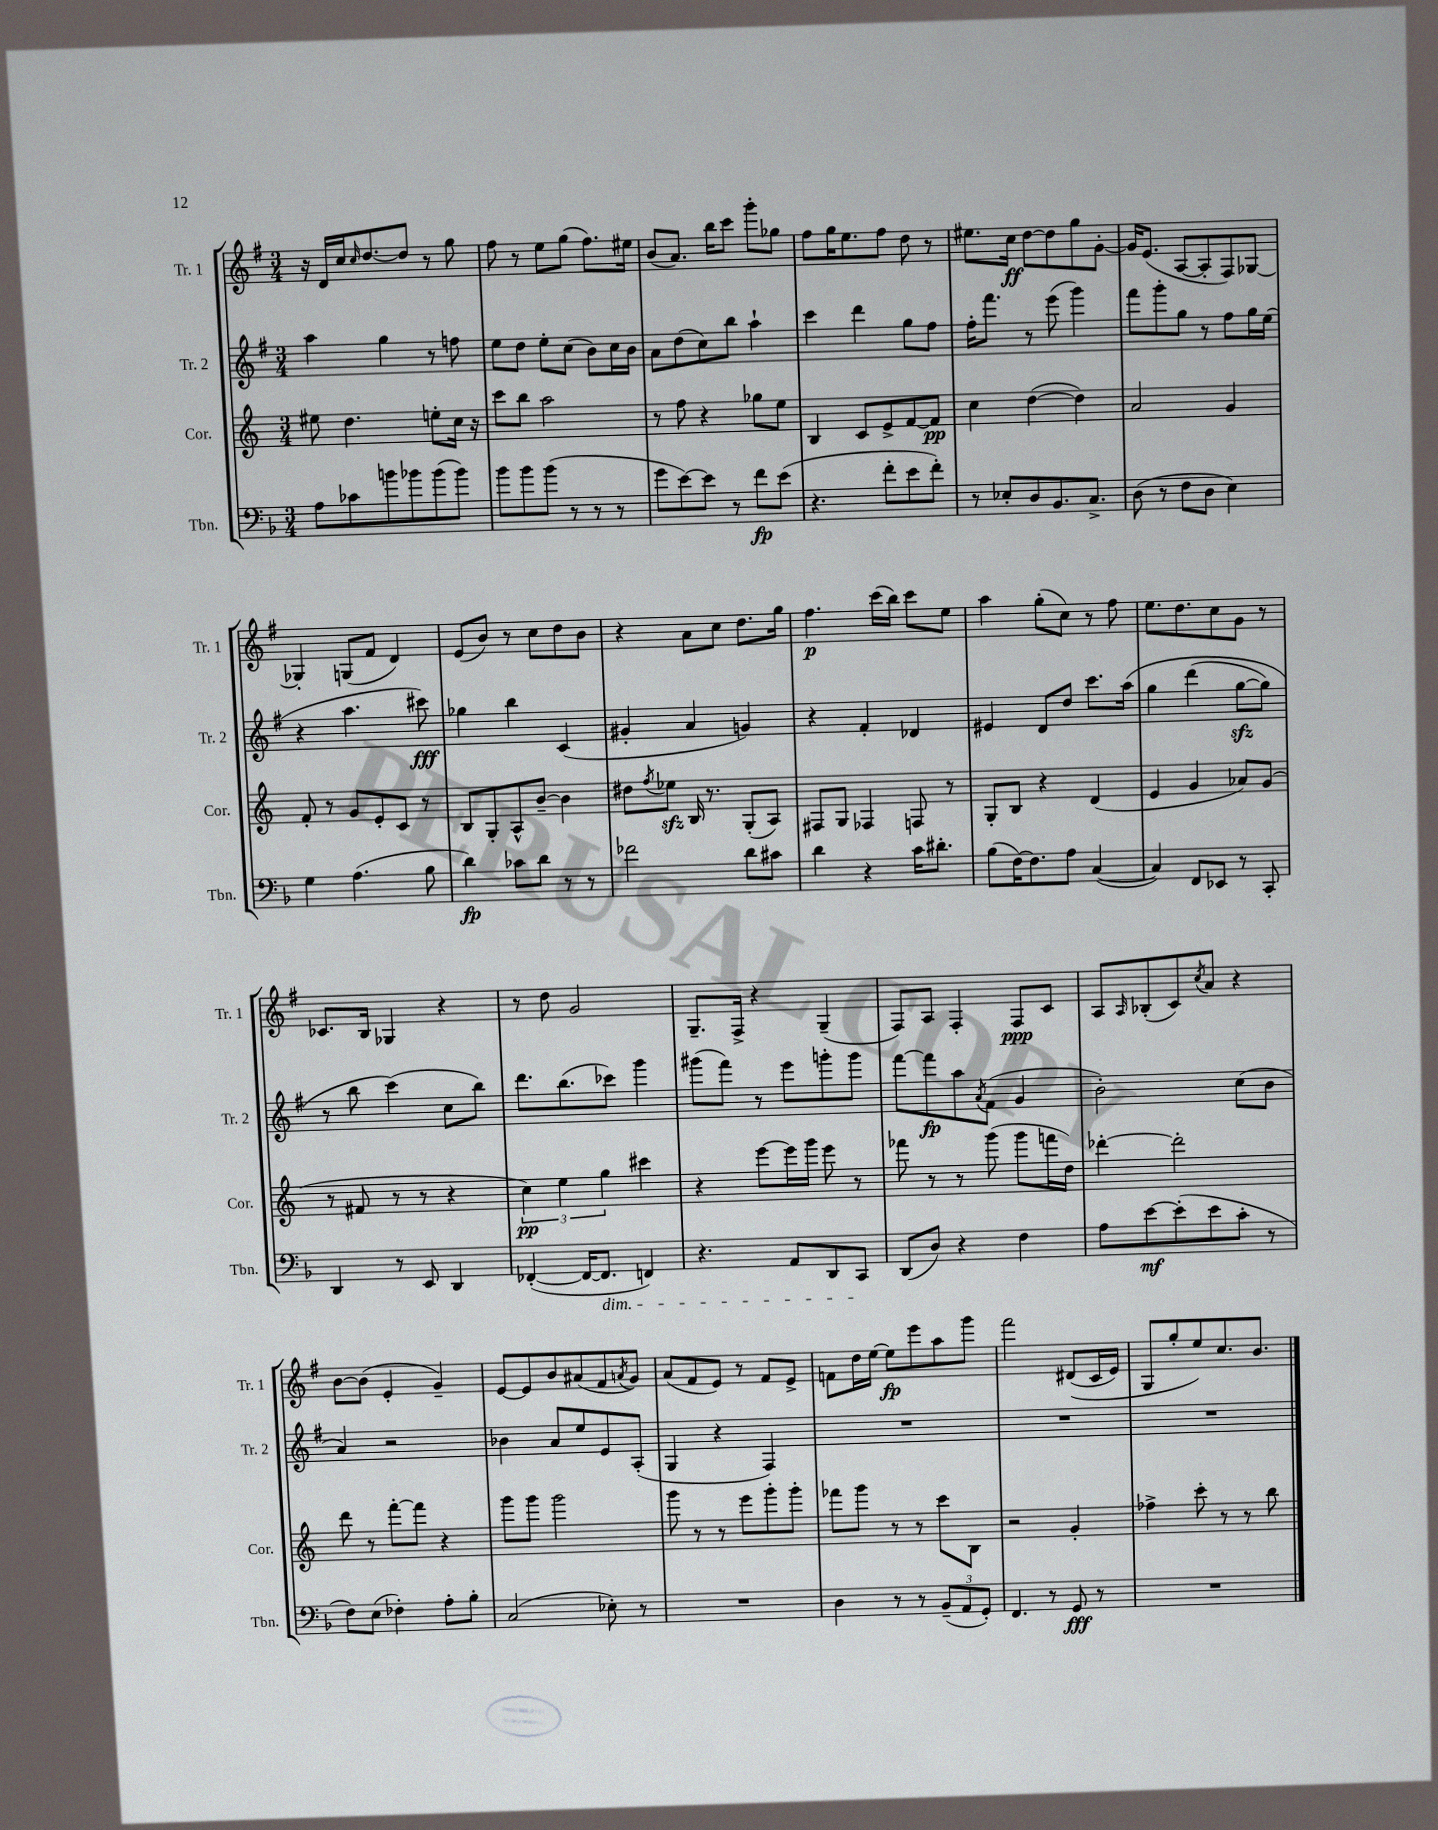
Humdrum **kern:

**kern	**dynam	**kern	**dynam	**kern	**dynam	**kern	**dynam
*part4	*part4	*part3	*part3	*part2	*part2	*part1	*part1
*staff4	*staff4	*staff3	*staff3	*staff2	*staff2	*staff1	*staff1
*I"Tbn.	*	*I"Cor.	*	*I"Tr. 2	*	*I"Tr. 1	*
*I'Tbn.	*	*I'Cor.	*	*I'Tr. 2	*	*I'Tr. 1	*
*clefF4	*	*clefG2	*	*clefG2	*	*clefG2	*
*k[b-]	*	*k[]	*	*k[f#]	*	*k[f#]	*
*M3/4	*	*M3/4	*	*M3/4	*	*M3/4	*
=2	=2	=2	=2	=2	=2	=2	=2
8A\L	.	8ee#X\	.	4aa\	.	16r	.
.	.	.	.	.	.	16d/LL	.
8c-X\	.	4.dd\	.	.	.	16cc/J	.
.	.	.	.	.	.	16qqcc/	.
.	.	.	.	.	.	[8.dd/	.
8bn\	.	.	.	4gg\	.	.	.
8b-X\	.	.	.	.	.	8dd/J]	.
(8b-\	.	8een'\L	.	8r	.	8r	.
8b-\J)	.	16cc\Jk	.	8ffn\	.	8gg\	.
.	.	16r	.	.	.	.	.
=3	=3	=3	=3	=3	=3	=3	=3
8b-\L	.	8ccc\L	.	8ee\L	.	8ff#\	.
8b-\	.	8bb\J	.	8dd\J	.	8r	.
(8b-\J	.	2aa\	.	8ee'\L	.	8ee\L	.
8r	.	.	.	(8cc\J	.	(8gg\J	.
8r	.	.	.	8b\L)	.	8.ff#\L)	.
8r	.	.	.	16cc\L	.	.	.
.	.	.	.	16b\JJ	.	16ee#X\Jk	.
=4	=4	=4	=4	=4	=4	=4	=4
8g\L	.	8r	.	8a\L	.	(8b/L	.
[8e\)	.	8ff\	.	(8dd\	.	8.a/J)	.
8e\J]	.	4r	.	8cc\)	.	.	.
.	.	.	.	.	.	16bb\KL	.
8r	.	.	.	8bb\J	.	8ccc\J	.
8f\L	fp	8gg-X\L	.	4aa`\	.	8ggg'\L	.
(8e\J	.	8ee\J	.	.	.	8gg-X\J	.
=5	=5	=5	=5	=5	=5	=5	=5
4.r	.	4B/	.	4ccc\	.	8ff#\L	.
.	.	.	.	.	.	16gg\K	.
.	.	.	.	.	.	8.ee\	.
.	.	8c/L	.	4ddd\	.	.	.
8f'\L	.	8e^/	.	.	.	8ff#\J	.
8e\	.	[8f/	.	8gg\L	.	8dd\	.
8f'\J)	.	8f/J]	pp	8ff#\J	.	8r	.
=6	=6	=6	=6	=6	=6	=6	=6
8r	.	4cc\	.	16ff#'\KL	.	8.ee#X\L	.
.	.	.	.	8.fff#\J	.	.	.
8E-X'/L	.	.	.	.	.	.	.
.	.	.	.	.	.	16cc\Jk	ff
8D/	.	([4dd\	.	8r	.	[8dd\L	.
8.BB-/	.	.	.	(8eee\	.	8dd\]	.
.	.	4dd\])	.	4ggg\)	.	8gg\	.
8.C^/J	.	.	.	.	.	.	.
.	.	.	.	.	.	[8g'\J	.
=7	=7	=7	=7	=7	=7	=7	=7
(8D\	.	2a/	.	8fff#\L	.	16g/KL]	.
.	.	.	.	.	.	(8.e/J	.
8r	.	.	.	8ggg'\	.	.	.
8F\L	.	.	.	8gg\J	.	[8A/L	.
8D\J	.	.	.	8r	.	8A'/]	.
4E\)	.	4g/	.	8ff#\L	.	8F#/)	.
.	.	.	.	16gg\L	.	[8G-X/J	.
.	.	.	.	(16ee\JJ	.	.	.
!!LO:LB:g=z
=8	=8	=8	=8	=8	=8	=8	=8
4G\	.	8f'/	.	4r	.	4G-X'/]	.
.	.	8r	.	.	.	.	.
(4.A\	.	8g/L	.	4.aa\	.	(8Gn/L	.
.	.	8e'/	.	.	.	8f#/J	.
.	.	8c/J	.	.	.	4d/)	.
8B-\	.	8r	.	8ccc#X\)	fff	.	.
=9	=9	=9	=9	=9	=9	=9	=9
4d\)	fp	8B/L	.	4gg-X\	.	(8e/L	.
.	.	8G'/	.	.	.	8b/J)	.
8c-X\L	.	8A^^/	.	4bb\	.	8r	.
8d\J	.	[8b~/J	.	.	.	8cc\L	.
8r	.	4b\]	.	(4c/	.	8dd\	.
8r	.	.	.	.	.	8b\J	.
=10	=10	=10	=10	=10	=10	=10	=10
2f-X\	.	8dd#X\L	.	4g#X'/	.	4r	.
.	.	8qff/	.	.	.	.	.
.	.	8ee-Xzz\J	.	.	.	.	.
.	.	16B/	.	4a/	.	8a\L	.
.	.	8.r	.	.	.	.	.
.	.	.	.	.	.	8cc\J	.
8d\L	.	(8G'/L	.	4gn/)	.	8.dd\L	.
8c#X\J	.	8A/J)	.	.	.	.	.
.	.	.	.	.	.	16gg\Jk	.
=11	=11	=11	=11	=11	=11	=11	=11
4d\	.	8F#X/L	.	4r	.	4.ff#\	p
.	.	8G/J	.	.	.	.	.
4r	.	4F-X/	.	4f#'/	.	.	.
.	.	.	.	.	.	(16ccc\LL	.
.	.	.	.	.	.	16bb\JJ)	.
16c\KL	.	8Fn/	.	4d-X/	.	8ccc\L	.
8.d#X'\J	.	.	.	.	.	.	.
.	.	8r	.	.	.	8ee\J	.
=12	=12	=12	=12	=12	=12	=12	=12
(8B-\L	.	8G'/L	.	4e#X/	.	4aa\	.
[16F\K)	.	8B/J	.	.	.	.	.
8.F\]	.	.	.	.	.	.	.
.	.	4r	.	8d/L	.	(8gg'\L	.
8A\J	.	.	.	8dd/J	.	8cc\J)	.
([4C/	.	(4d/	.	8.ccc\L	.	8r	.
.	.	.	.	.	.	8ff#\	.
.	.	.	.	(16aa\Jk	.	.	.
=13	=13	=13	=13	=13	=13	=13	=13
4C/])	.	4e/	.	4gg\	.	8.ee\L	.
.	.	.	.	.	.	8.dd\	.
8FF/L	.	4g/	.	(4ddd\	.	.	.
8EE-X/J	.	.	.	.	.	8cc\	.
8r	.	8a-X/L)	.	[8ggzz\L	.	8g\J	.
8CC'/	.	(8g/J	.	8gg\J])	.	8r	.
!!LO:LB:g=z
=14	=14	=14	=14	=14	=14	=14	=14
4DD/	.	8r	.	8r	.	8.c-X/L	.
.	.	8f#X/	.	8bb\	.	.	.
.	.	.	.	.	.	16B/Jk	.
8r	.	8r	.	(4ccc\)	.	4G-X/	.
8EE/	.	8r	.	.	.	.	.
4DD/	.	4r	.	8cc\L	.	4r	.
.	.	.	.	8bb\J)	.	.	.
=15	=15	=15	=15	=15	=15	=15	=15
([4FF-X'/	.	6cc\)	pp	8.ddd\L	.	8r	.
.	.	.	.	.	.	8dd\	.
.	.	6ee\	.	.	.	.	.
.	.	.	.	(8.bb\	.	.	.
16FF-/KL_	.	.	.	.	.	2g/	.
!LO:TX:b:i:t=dim.	!	!	!	!	!	!	!
8.FF-/J]	.	.	.	.	.	.	.
.	.	6gg\	.	.	.	.	.
.	.	.	.	8ccc-X\J)	.	.	.
4FFn/)	.	4ccc#X\	.	4ggg\	.	.	.
=16	=16	=16	=16	=16	=16	=16	=16
4.r	.	4r	.	(8ggg#X\L	.	8.G~/L	.
.	.	.	.	8fff#\J)	.	.	.
.	.	.	.	.	.	16F#^/Jk	.
.	.	[8eee\L	.	8r	.	4r	.
8AA/L	.	16eee\L]	.	8eee\L	.	.	.
.	.	16ggg\JJ	.	.	.	.	.
8DD/	.	8eee\	.	8gggn'\	.	(4G~/	.
8CC/J	.	8r	.	8ggg\J	.	.	.
=17	=17	=17	=17	=17	=17	=17	=17
(8DD/L	.	8fff-X\	.	[8fff#\L	.	8F#/L)	.
8D/J)	.	8r	.	8fff#\]	fp	8A/J	.
4r	.	8r	.	8aa\	.	4F#'/	.
.	.	.	.	8qa/	.	.	.
.	.	(8ggg\	.	(8f#\J	.	.	.
4F\	.	8ggg\L	.	4g/	.	8F#/L	ppp
.	.	16fffn\L	.	.	.	8c/J	.
.	.	16dd\JJ)	.	.	.	.	.
=18	=18	=18	=18	=18	=18	=18	=18
8A\L	.	[4ddd-X'\	.	2b'\)	.	8A/L	.
.	.	.	.	.	.	16qqA/	.
[8e\	mf	.	.	.	.	(8B-X'/	.
(8e'\]	.	2ddd-'\]	.	.	.	8c/)	.
.	.	.	.	.	.	8qcc/	.
8e\	.	.	.	.	.	8a/J	.
8c'\J	.	.	.	(8cc\L	.	4r	.
8r	.	.	.	8b\J	.	.	.
!!LO:LB:g=z
=19	=19	=19	=19	=19	=19	=19	=19
8F\L)	.	8ddd\	.	4a/)	.	[8b\L	.
(8E\J	.	8r	.	.	.	(8b\J]	.
4F-X'\)	.	[8fff'\L	.	2r	.	4e'/	.
.	.	8fff\J]	.	.	.	.	.
8A'\L	.	4r	.	.	.	4g~/)	.
8B-'\J	.	.	.	.	.	.	.
=20	=20	=20	=20	=20	=20	=20	=20
(2C/	.	8ggg\L	.	4b-X\	.	[8e/L	.
.	.	8ggg\J	.	.	.	8e/]	.
.	.	2ggg\	.	8a/L	.	8b/	.
.	.	.	.	8ee/	.	(8a#X/	.
8E-X'\)	.	.	.	8e/	.	8f#/	.
.	.	.	.	.	.	8qan/	.
8r	.	.	.	(8A'/J	.	8g/J)	.
=21	=21	=21	=21	=21	=21	=21	=21
2.r	.	8ggg\	.	4G/	.	(8a/L	.
.	.	8r	.	.	.	8f#/	.
.	.	8r	.	4r	.	8e/J)	.
.	.	8eee\L	.	.	.	8r	.
.	.	8ggg'\	.	4F#/)	.	8f#/L	.
.	.	8ggg'\J	.	.	.	8e^/J	.
=22	=22	=22	=22	=22	=22	=22	=22
4D\	.	8fff-X\L	.	2.r	.	8fn\L	.
.	.	8ggg\J	.	.	.	16dd\L	.
.	.	.	.	.	.	[16ee\JJ	.
8r	.	8r	.	.	.	8ee\L]	fp
8r	.	8r	.	.	.	8eee\	.
(12BB-~/L	.	8ccc\L	.	.	.	8aa\	.
12AA/	.	.	.	.	.	.	.
.	.	8B\J	.	.	.	8ggg\J	.
12GG'/J)	.	.	.	.	.	.	.
=23	=23	=23	=23	=23	=23	=23	=23
4.FF/	.	2r	.	2.r	.	2fff#\	.
8r	.	.	.	.	.	.	.
8GG/	fff	4g'/	.	.	.	((8d#X/L	.
8r	.	.	.	.	.	16c/L	.
.	.	.	.	.	.	16e/JJ)	.
=24	=24	=24	=24	=24	=24	=24	=24
2.r	.	4ff-X^\	.	2.r	.	8G/L	.
.	.	.	.	.	.	8gg'/	.
.	.	8ccc'\	.	.	.	8ee/)	.
.	.	8r	.	.	.	8.cc/	.
.	.	8r	.	.	.	.	.
.	.	.	.	.	.	8.b/J	.
.	.	8bb\	.	.	.	.	.
==	==	==	==	==	==	==	==
*-	*-	*-	*-	*-	*-	*-	*-
